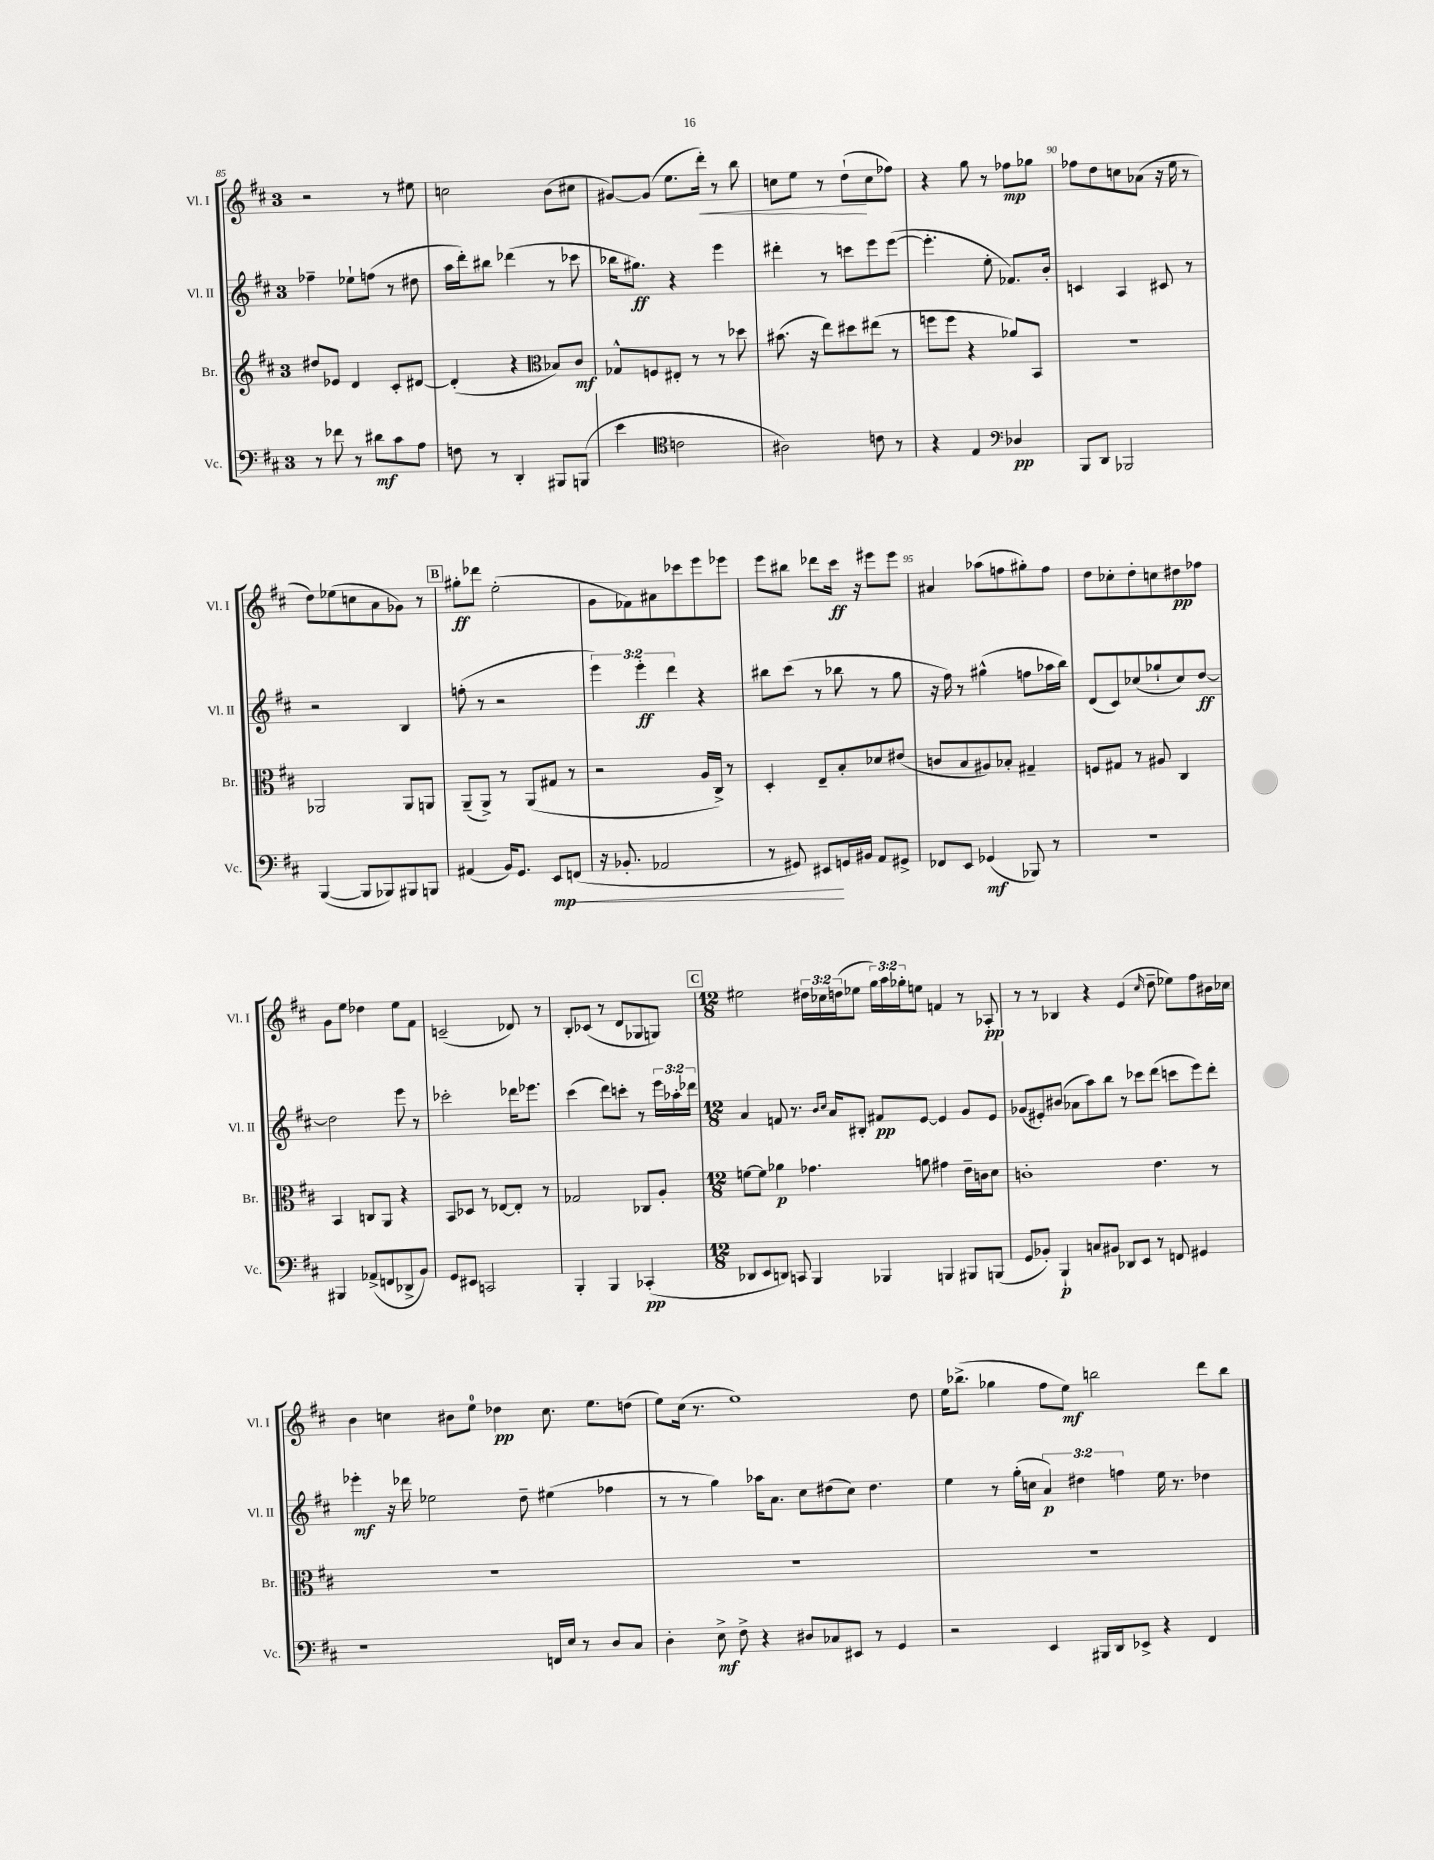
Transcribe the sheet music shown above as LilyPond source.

<<
\new StaffGroup <<
\new Staff = "s0" \with { instrumentName = "Vl. I" shortInstrumentName = "Vl. I" } {
    \clef treble \key d \major \once \override Staff.TimeSignature.style = #'single-digit \time 3/4 \override Staff.TupletNumber.text = #tuplet-number::calc-fraction-text
    r2 r8 eis''8 |
    c''2 b'8( cis''8 |
    gis'8~) gis'8( e''8. d'''16-.\<) r8 b''8 |
    c''8 e''8 r8 d''8-!\!( c''8 fes''8) |
    r4 g''8 r8 fes''8\mp ges''8 |
    fes''8 d''8 c''8 aes'8( r16 e''16 r8 |
    d''8) ees''8( c''8 a'8 ges'8) r8 |
    \mark \markup { \box "B" } gis''8-.\ff des'''8 e''2-.( |
    g'8 fes'8) ais'8 ces'''8 e'''8 ees'''8 |
    e'''8 bis''8 des'''8 cis'''16\ff r16 eis'''8 eis'''8 |
    ais'4 aes''8( f''8 gis''8-.) f''8 |
    d''8 ces''8-. d''8-. c''8 dis''8\pp fes''8 |
    g'8 e''8 des''4 e''8 fis'8 |
    c'2--( des'8) r8 |
    b8-. ces'8( r8 d'8 ges8 g8) |
    \mark \markup { \box "C" } \numericTimeSignature \time 12/8 eis''2 \tuplet 3/2 { dis''16 ces''16 d''16( } ees''8 \tuplet 3/2 { g''16) a''16 ges''16-. } e''8 f'4 r8 aes8-.\pp |
    r8 r8 bes4 r4 e'4( \grace { cis''16 } d''8-- ees''8) fis''8 bis'16 ces''16 |
    b'4 c''4 bis'8 e''8-0 des''4\pp c''8. e''8. d''8( |
    e''8) cis''16( r8. e''1) d''8 |
    e''16 bes''8.->( ges''4 fis''8 e''8\mf) b''2 d'''8 b''8 \bar "|." |
}
\new Staff = "s1" \with { instrumentName = "Vl. II" shortInstrumentName = "Vl. II" } {
    \clef treble \key d \major \once \override Staff.TimeSignature.style = #'single-digit \time 3/4 \override Staff.TupletNumber.text = #tuplet-number::calc-fraction-text
    fes''4-- ees''8-! f''8( r8 dis''8 |
    a''16 d'''16-.) bis''8 des'''4( r8 ces'''8 |
    bes''16 gis''8.\ff) r4 e'''4 |
    dis'''4-. r8 c'''8 e'''8 e'''8~( |
    e'''4.-. e''8-. fes'8.) b'16-. |
    c'4 a4 cis'8 r8 |
    r2 b4 |
    \mark \markup { \box "B" } f''8-.( r8 r2 |
    \tuplet 3/2 { e'''4) e'''4-.\ff d'''4 } r4 |
    bis''8 cis'''8( r8 bes''8 r8 g''8 |
    r16 fis''16) r8 gis''4-^( f''8 aes''16 b''16) |
    d'8( cis'8) ces''8( ges''8-! ces''8) d''8~\ff |
    d''2 e'''8 r8 |
    ces'''2-. des'''16 ees'''8. |
    cis'''4( d'''8) c'''8-. r8 \tuplet 3/2 { e'''16 aes''16-. des'''16 } |
    \mark \markup { \box "C" } \numericTimeSignature \time 12/8 a'4 f'8 r8. \grace { b'16 cis''16 } a'16 bis8-. fis'8\pp e'8~ e'4 g'8 e'8 |
    ges'8( eis'8-.) bis'8( aes'8 a''8) b''8 r8 ces'''8 d'''8( c'''8 e'''8) d'''8-. |
    ees'''4-.\mf r16 des'''16 ees''2 d''8-- eis''4( fes''4 |
    r8 r8 g''4) aes''16 a'8. cis''8 dis''8( cis''8) dis''4. |
    e''4 r8 g''16-.( c''16 \tuplet 3/2 { a'4\p) dis''4 f''4 } e''16 r8. des''4 \bar "|." |
}
\new Staff = "s2" \with { instrumentName = "Br." shortInstrumentName = "Br." } {
    \clef treble \key d \major \once \override Staff.TimeSignature.style = #'single-digit \time 3/4
    dis''8 ees'8 d'4 cis'8-. dis'8~ |
    dis'4-.( r4 bes8) cis'8\mf |
    \clef alto ges8-^ f8 eis8-. r8 r8 des''8 |
    bis'8.( r16 e''8) dis''8 eis''8( r8 |
    f''8 f''8 r4 aes'8) b,8 |
    R2. |
    aes,2 aes,8 a,8 |
    \mark \markup { \box "B" } a,8--( a,8->) r8 a,8( gis8 r8 |
    r2 a16 cis16->) r8 |
    d4-. e8-- b8-. des'8 eis'8( |
    c'8 b8 ais8) bes8-. gis4-- |
    f8 gis8 r8 ais8 cis4 |
    b,4 c8 a,8 r4 |
    b,8 des8 r8 ees8~ ees8-. r8 |
    ges2 ces8 a8-. |
    \mark \markup { \box "C" } \numericTimeSignature \time 12/8 f'8~ f'8 aes'4\p ges'4. a'8 gis'4 e'16-- c'16 d'8 |
    c'1-. e'4. r8 |
    R1. |
    R1. |
    R1. \bar "|." |
}
\new Staff = "s3" \with { instrumentName = "Vc." shortInstrumentName = "Vc." } {
    \clef bass \key d \major \once \override Staff.TimeSignature.style = #'single-digit \time 3/4
    r8 fes'8 r8 dis'8\mf cis'8 a8 |
    f8 r8 d,4-. bis,,8 b,,8( |
    e'4 \clef tenor c'2 |
    ais2) c'8 r8 |
    r4 e4 des4\pp |
    \clef bass b,,8 d,8 bes,,2 |
    b,,4~( b,,8 bes,,8) bis,,8 b,,8 |
    \mark \markup { \box "B" } ais,4( b,16) g,8. e,8\mp f,8\<( |
    r16 bes,8.-. aes,2 |
    r8 gis,8) eis,8\! g,16 bis,16 a,8 gis,8-> |
    fes,8 e,8 ges,4\mf( bes,,8) r8 |
    R2. |
    bis,,4 aes,8->( f,8 des,8-> b,8) |
    g,8 eis,8 c,2 |
    b,,4-. b,,4 ces,4-.\pp( |
    \mark \markup { \box "C" } \numericTimeSignature \time 12/8 des,8 e,8 d,8) c,8 b,,4 bes,,4 b,,4 bis,,8 b,,8( |
    g,8 bes,8-.) b,,4-!\p c8 bis,8 des,8 e,8 r8 f,8 gis,4 |
    r1 f,16 e16 r8 d8 cis8 |
    d4-. e8->\mf fis8-> r4 dis8 ces8 eis,8 r8 g,4 |
    r2 e,4 bis,,16 d,16 ees,8-> r4 fis,4 \bar "|." |
}
>>
>>
\layout { \context { \Score currentBarNumber = #85 \override BarNumber.break-visibility = ##(#f #t #t) barNumberVisibility = #(every-nth-bar-number-visible 5) } }
